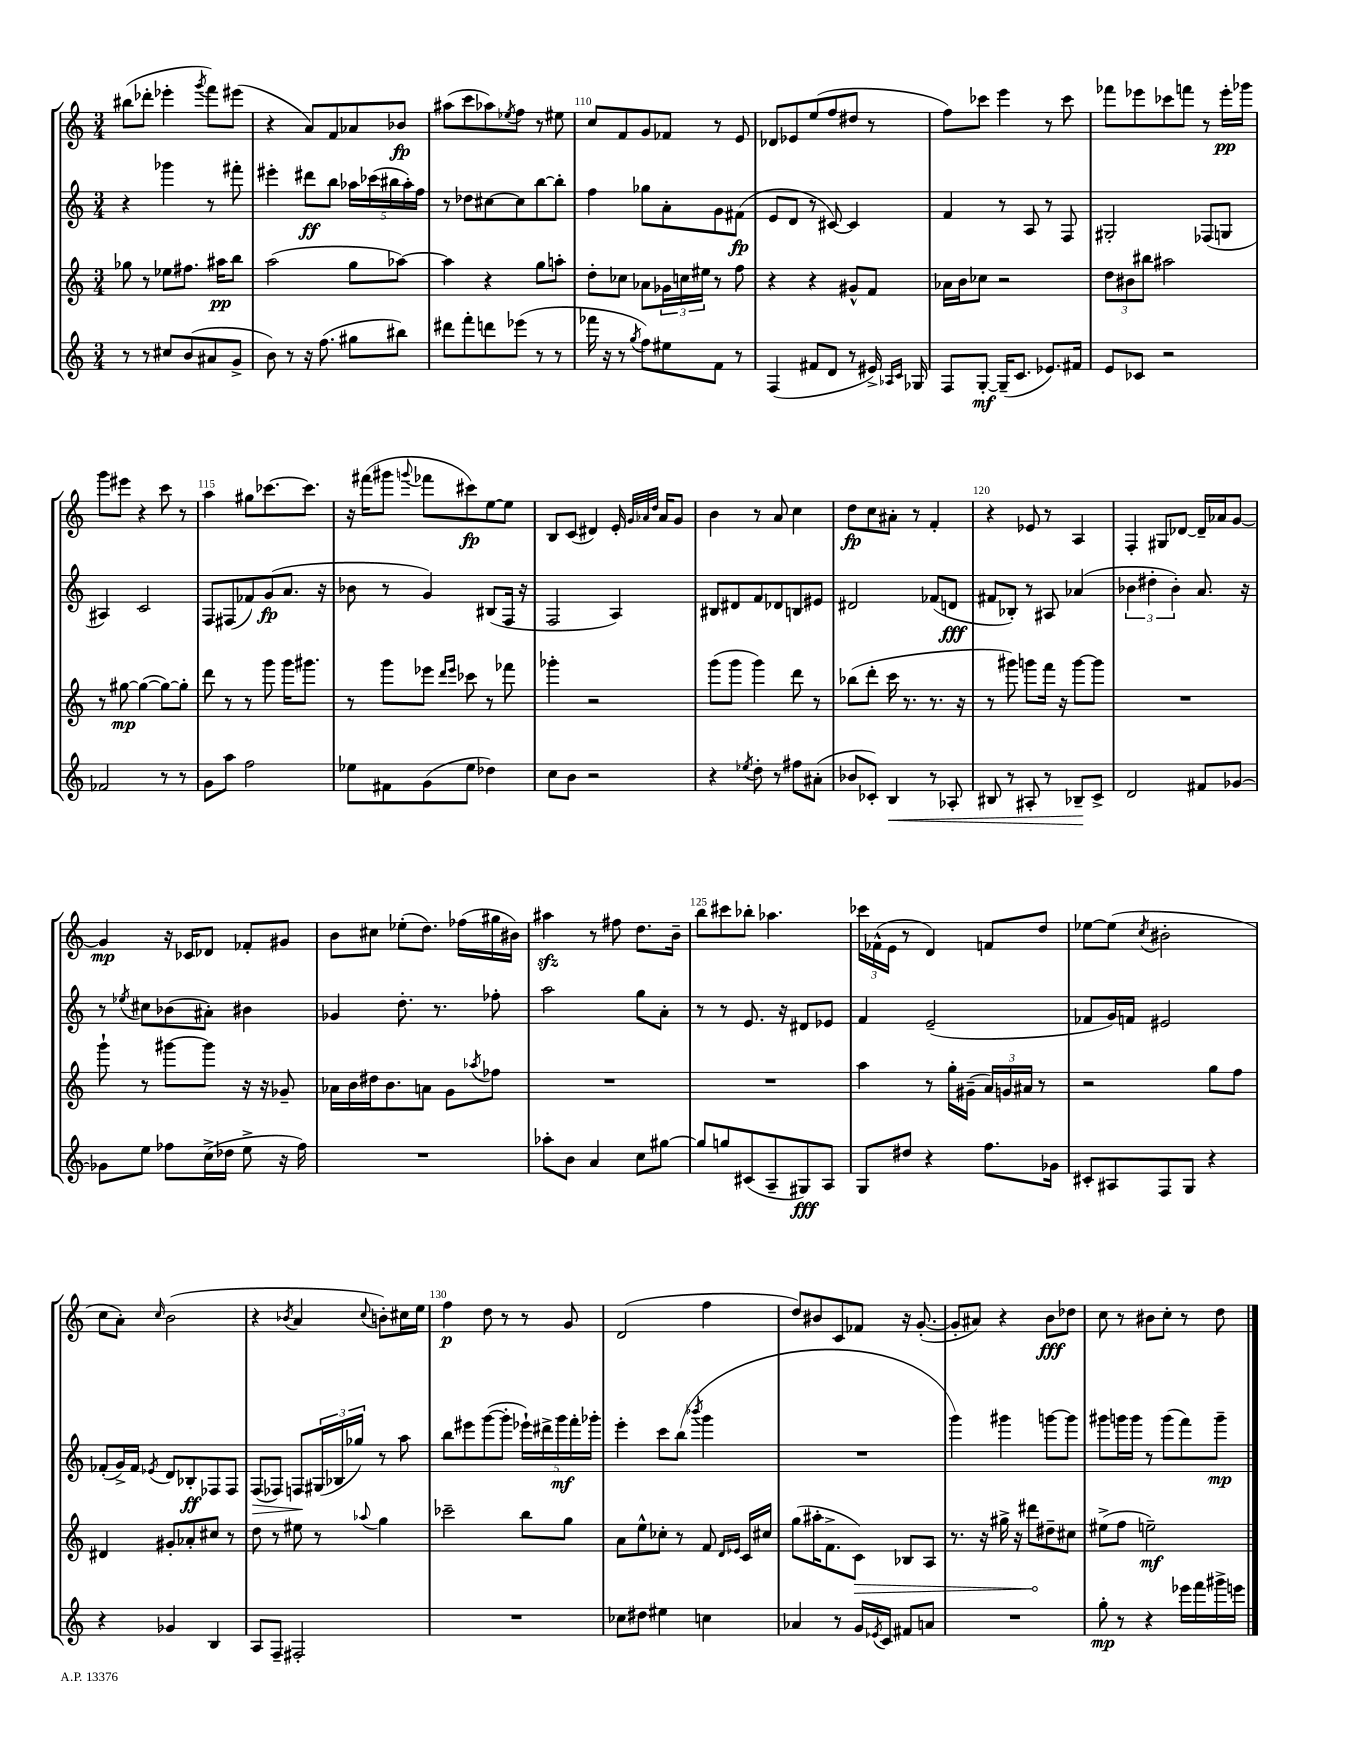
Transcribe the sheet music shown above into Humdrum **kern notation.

**kern	**kern	**kern	**kern
*staff4	*staff3	*staff2	*staff1
*clefG2	*clefG2	*clefG2	*clefG2
*k[]	*k[]	*k[]	*k[]
*M3/4	*M3/4	*M3/4	*M3/4
8r	8gg-	4r	(8bb#
8r	8r	.	8ddd-'
8cc#	8ee-	4ggg-	4eee-'
(8b	8.ff#	.	.
.	.	.	8qggg
8a#	.	8r	8fff)
.	16aa#	.	.
8g^	8bb	8fff#'	(8eee#
=	=	=	=
8b)	(2aa	4eee#'	4r
8r	.	.	.
16r	.	8ddd#	8a)
(8.ff	.	.	.
.	.	8bb	8f
8gg#	8gg	20aa-	8a-
.	.	(20ccc-	.
.	.	20bb#	.
8bb#)	[8aa-)	.	8b-
.	.	20aa-')	.
.	.	20ff	.
=	=	=	=
8ddd#	4aa-]	8r	(8aa#
8fff'	.	8dd-	8ccc
8ddd	4r	[8cc#	8aa-)
.	.	.	8qee-
(8eee-	.	8cc#]	8ff
8r	8gg	[8bb	8r
8r	8aa'	8bb']	8ee#
=	=	=	=
16fff-	8dd'	4ff	8cc
16r	.	.	.
8r	8cc-	.	8f
8qgg	.	.	.
8ff)	8a-	8gg-	8g
8ee#	24g-	8a'	8f-
.	24cc	.	.
.	24ee#	.	.
8f	8r	8g	8r
8r	8ff	(8f#	8e
=	=	=	=
(4F	4r	8e	8d-
.	.	8d	8e-
8f#	4r	8r	(8ee
8d	.	[8c#)	8ff
8r	8g#^^	4c#]	8dd#
16e#^)	8f	.	8r
16qqA-	.	.	.
16qqc	.	.	.
16G-	.	.	.
=	=	=	=
8F	16a-	4f	8ff)
.	16b	.	.
[8G'	8cc-	.	8ccc-
(16G~]	2r	8r	4eee
8.c	.	.	.
.	.	8A	.
8.e-)	.	8r	8r
.	.	8F	8ccc-
16f#	.	.	.
=	=	=	=
8e	12dd	2G#'	8fff-
.	12b#	.	.
8c-	.	.	8eee-
.	12bb#	.	.
2r	2aa#	.	8ccc-
.	.	.	8fff
.	.	(8F-	8r
.	.	8G	16eee-'
.	.	.	16ggg-
=	=	=	=
2f-	8r	4A#)	8ggg
.	[8gg#	.	8eee#
.	(4gg#_	2c	4r
8r	8gg#_)	.	8ccc
8r	8gg#']	.	8r
=	=	=	=
8g	8ddd	8F	4aa
8aa	8r	(8F#	.
2ff	8r	8f-)	8gg#
.	8ggg	(8g	[8.ccc-
.	16ggg	8.a	.
.	8.ggg#	.	8.ccc-]
.	.	16r	.
=	=	=	=
8ee-	8r	8b-	16r
.	.	.	(16fff#
8f#	8ggg	8r	8ggg#
.	.	.	8qqggg
(8g	8eee-	4g)	8fff-
.	16qqddd	.	.
.	16qqeee-	.	.
8ee-	8ccc-	.	8ccc#)
4dd-)	8r	(8B#	[8ee
.	8fff-	16F	8ee]
.	.	16r	.
=	=	=	=
8cc	4ggg-'	2F	8B
8b	.	.	(8c
2r	2r	.	4d#)
.	.	4A)	16e'
.	.	.	32qqg
.	.	.	32qqa-
.	.	.	32qqdd
.	.	.	16a-
.	.	.	8g
=	=	=	=
4r	(8ggg	8B#	4b
.	8ggg	8d#	.
8qee-	.	.	.
8dd'	4ggg)	8f	8r
8r	.	8d-	8a
8ff#	8ddd	8B	4cc
(8a#'	8r	8e#	.
=	=	=	=
8b-	(8bb-	2d#	8dd
8c-')	8ddd'	.	8cc
4B	16ccc	.	8a#'
.	8.r	.	.
.	.	.	8r
8r	8.r	(8f-	4f'
8A-'	.	8d	.
.	16r	.	.
=	=	=	=
8B#	8r	8f#	4r
8r	8ggg#)	8B-')	.
8A#'	8ggg	8r	8e-
8r	16fff	8A#	8r
.	16r	.	.
8B-~	[8ggg	(4a-	4A
8c^	8ggg]	.	.
=	=	=	=
2d	2.r	6b-	4F'
.	.	6dd#'	.
.	.	.	8G#
.	.	6b-')	.
.	.	.	[8d-
8f#	.	8.a	16d-~]
.	.	.	16a-
[8g-	.	.	[8g
.	.	16r	.
=	=	=	=
8g-]	8ggg`	8r	4g]
.	.	8qee-	.
8ee	8r	8cc#	.
8ff-	[8ggg#	(8b-	16r
.	.	.	16c-
(16cc^	8ggg#]	8a#')	8d-
16dd-	.	.	.
8ee^	16r	4b#	8f-'
.	16r	.	.
16r	8g-~	.	8g#
16ff-)	.	.	.
=	=	=	=
2.r	16a-	4g-	8b
.	16b	.	.
.	16dd#	.	8cc#
.	8.b	.	.
.	.	8.dd'	(8ee-'
.	8a	.	8.dd)
.	.	8.r	.
.	8g	.	.
.	.	.	(16ff-
.	8qaa-	.	.
.	8ff-	8ff-'	16gg#
.	.	.	16b#)
=	=	=	=
8aa-'	2.r	2aa	4aa#
8b	.	.	.
4a	.	.	8r
.	.	.	8ff#
8cc	.	8gg	8.dd
[8gg#	.	8a'	.
.	.	.	16b~
=	=	=	=
8gg#]	2.r	8r	8bb
8gg	.	8r	8ccc#
(8c#	.	8.e	8bb-'
8A~	.	.	4.aa-
.	.	16r	.
8G#)	.	8d#	.
8A	.	8e-	.
=	=	=	=
8G	4aa	4f	24ccc-
.	.	.	(24f-^^
.	.	.	24e
8dd#	.	.	8r
4r	8r	(2e~	4d)
.	16gg'	.	.
.	(16g#~	.	.
8.ff	24a)	.	8f
.	24g	.	.
.	24a#	.	.
.	8r	.	8dd
16g-	.	.	.
=	=	=	=
8c#'	2r	8f-	[8ee-
8A#	.	16g)	(8ee-]
.	.	16f	.
.	.	.	8qcc
8F	.	2e#	2b#'
8G	.	.	.
4r	8gg	.	.
.	8ff	.	.
=	=	=	=
4r	4d#	(8f-'	8cc
.	.	16g^)	8a')
.	.	16f-	.
.	.	8qe-	16qqcc
4g-	8g#'	8d	(2b
.	8a-'	8B-'	.
4B	8cc#	8F-	.
.	8r	8F-	.
=	=	=	=
8A	8dd	(8F	4r
8F~	8r	8F-)	.
.	.	.	8qb-
2F#'	8ee#	8F	4a
.	8r	(24G#	.
.	.	24B-	.
.	.	24gg-)	.
.	8qqaa-	.	8qqcc
.	4gg	8r	8b')
.	.	8aa	16cc#
.	.	.	16ee
=	=	=	=
2.r	2ccc-~	8bb	4ff
.	.	8eee#	.
.	.	([8ggg	8dd
.	.	8ggg']	8r
.	8bb	20eee-`)	8r
.	.	20ddd#^	.
.	.	20ggg	.
.	8gg	.	8g
.	.	20fff'	.
.	.	20ggg-'	.
=	=	=	=
8cc-	8a	4eee'	(2d
8dd#	8ee^^	.	.
4ee#	8cc-'	8ccc	.
.	8r	(8bb	.
.	.	8qbbb-	.
4cc	8f	4ggg	4ff
.	16qqd	.	.
.	16qqe-	.	.
.	16c	.	.
.	16cc#	.	.
=	=	=	=
4a-	(8gg	2.r	8dd)
.	16aa#'	.	8b#
.	8.f^	.	.
8r	.	.	8c
16g	8c)	.	8f-
8qe-	.	.	.
16c	.	.	.
8f#	8B-	.	16r
.	.	.	([8.g'
8a	8A	.	.
=	=	=	=
2.r	8.r	4ggg)	8g']
.	.	.	8a#)
.	16r	.	.
.	16gg#^	4ggg#	4r
.	16r	.	.
.	8ddd#	.	.
.	8dd#~	[8ggg	8b
.	8cc#	8ggg]	8dd-
=	=	=	=
8gg'	(8ee#^	8ggg#	8cc
8r	8ff	16ggg	8r
.	.	16ggg	.
4r	2ee~)	8r	8b#
.	.	(8ggg	8cc'
16eee-	.	8fff)	8r
16fff	.	.	.
16ggg#^	.	8ggg~	8dd
16eee	.	.	.
==	==	==	==
*-	*-	*-	*-
